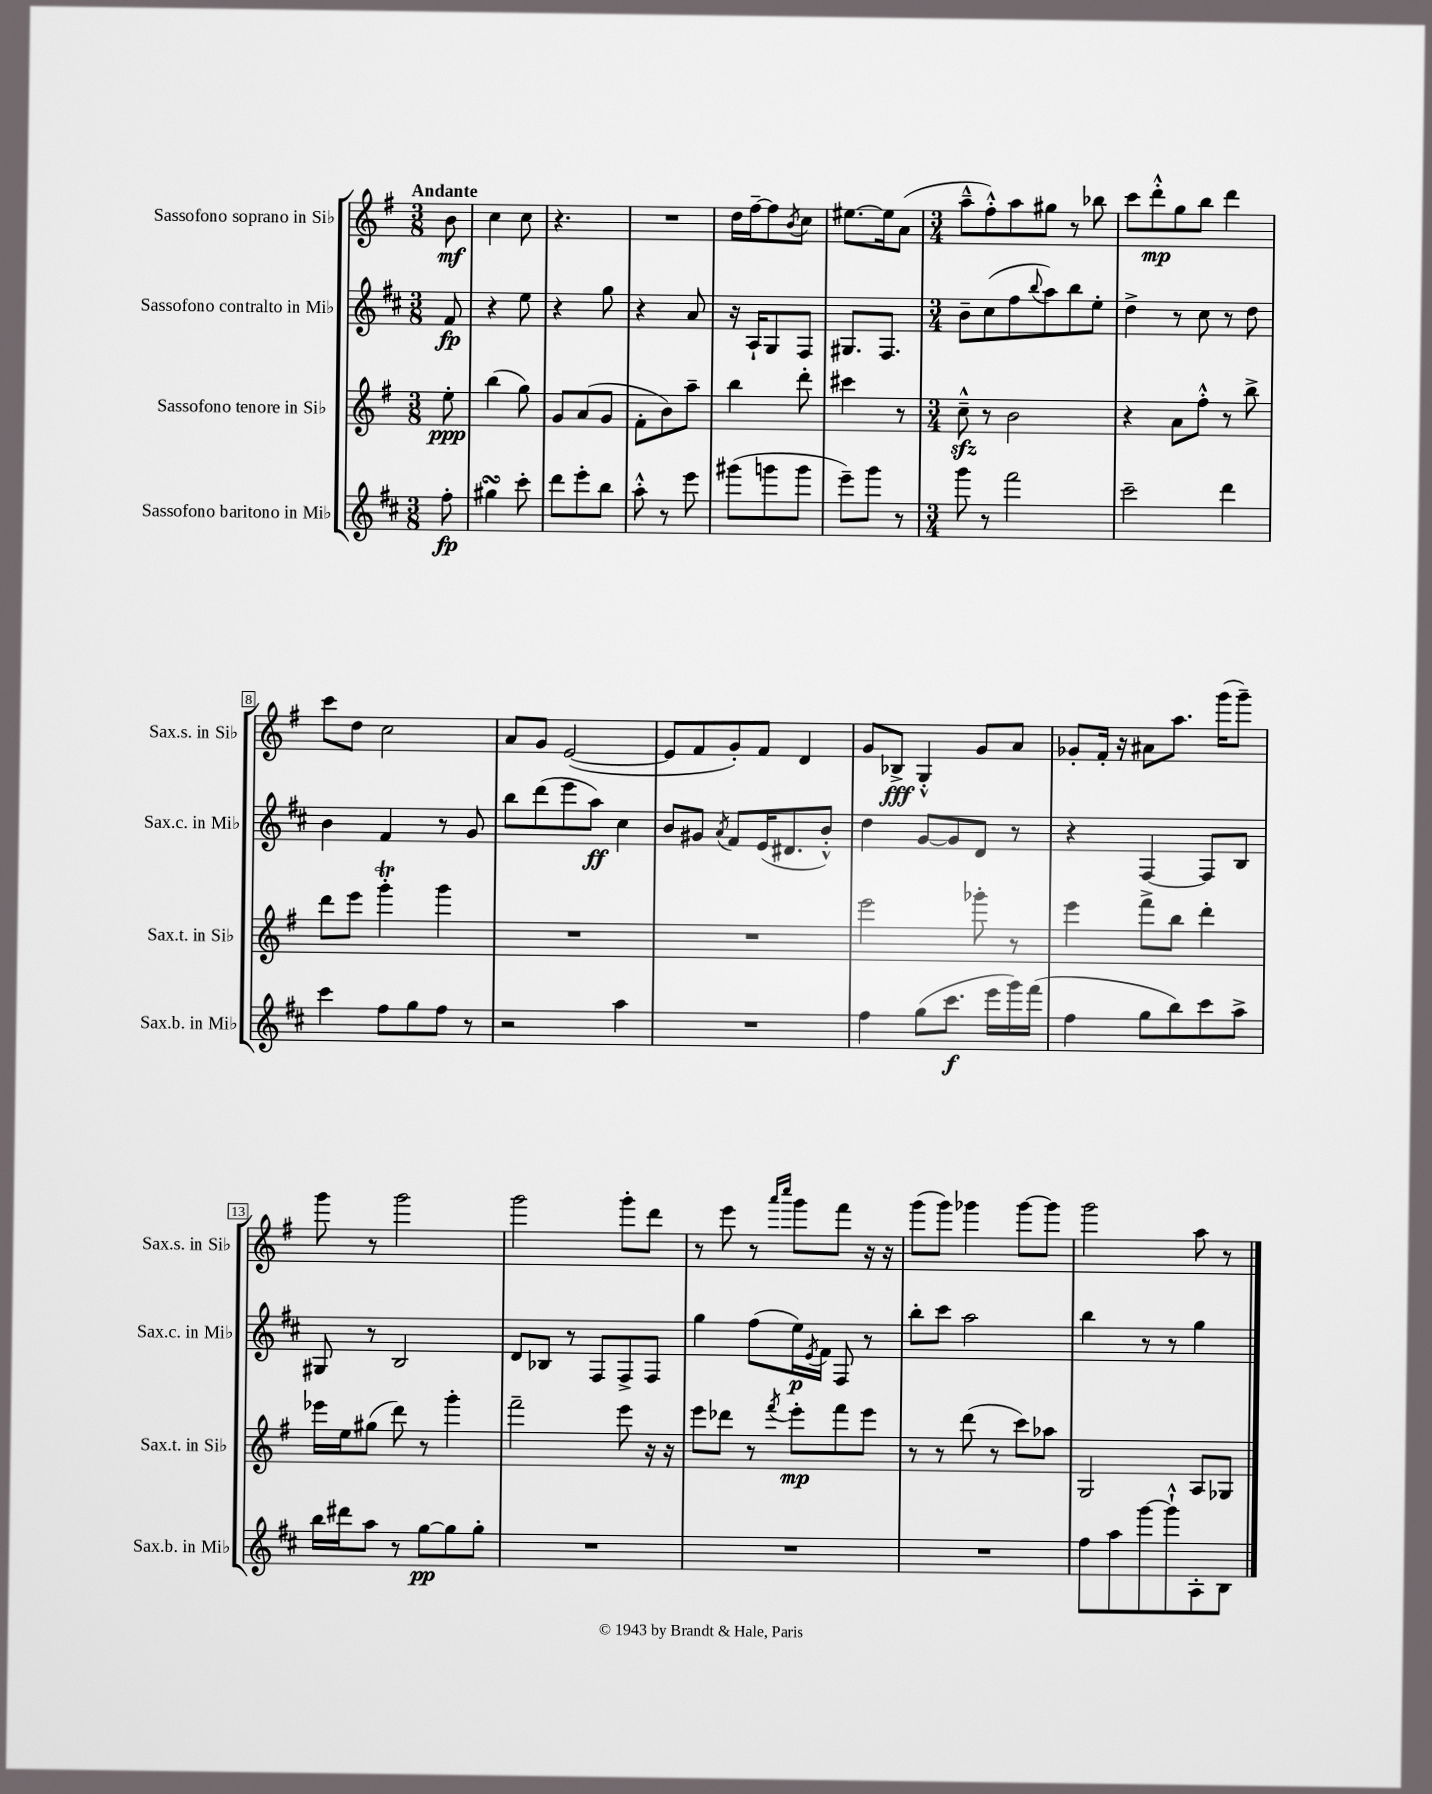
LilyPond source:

<<
\new StaffGroup <<
\new Staff = "s0" \with { instrumentName = "Sassofono soprano in Sib" shortInstrumentName = "Sax.s. in Sib" } {
    \clef treble \key g \major \numericTimeSignature \time 3/8 \partial 8 \tempo "Andante"
    b'8\mf |
    c''4 c''8 |
    r4. |
    R4. |
    d''16 fis''16~-- fis''8 \acciaccatura { b'8 } c''8 |
    eis''8.~ eis''16 a'8( |
    \numericTimeSignature \time 3/4 a''8---^ fis''8-.-^) a''8 gis''8 r8 bes''8 |
    c'''8 d'''8-.-^\mp g''8 b''8 d'''4 |
    c'''8 d''8 c''2 |
    a'8 g'8 e'2~( |
    e'8 fis'8 g'8-.) fis'8 d'4 |
    g'8 bes8->\fff g4-.-^ g'8 a'8 |
    ges'8-. fis'16-. r16 ais'8 a''8. g'''16( g'''8--) |
    g'''8 r8 g'''2 |
    g'''2 g'''8-. d'''8 |
    r8 e'''8 r8 \grace { a'''16 c''''16 } g'''8 fis'''8 r16 r16 |
    g'''8( g'''8) ges'''4 ges'''8~ ges'''8 |
    g'''2 a''8 r8 \bar "|." |
}
\new Staff = "s1" \with { instrumentName = "Sassofono contralto in Mib" shortInstrumentName = "Sax.c. in Mib" } {
    \clef treble \key d \major \numericTimeSignature \time 3/8 \partial 8
    fis'8\fp |
    r4 e''8 |
    r4 g''8 |
    r4 a'8 |
    r16 a16-! g8 fis8 |
    gis8. fis8. |
    \numericTimeSignature \time 3/4 b'8-- cis''8( fis''8 \appoggiatura { b''8 } a''8) b''8 e''8-. |
    d''4-> r8 cis''8 r8 d''8 |
    b'4 fis'4 r8 g'8 |
    b''8 d'''8( e'''8 a''8\ff) cis''4 |
    b'8 gis'8 \acciaccatura { a'8 } fis'8 e'16( dis'8. b'8-.-^) |
    d''4 g'8~ g'8 d'8 r8 |
    r4 fis4~ fis8 b8 |
    gis8 r8 b2 |
    d'8 bes8 r8 fis8 fis8-> fis8 |
    g''4 fis''8( e''16\p) \acciaccatura { e'8 } fis'16 fis8 r8 |
    b''8-. cis'''8 a''2 |
    b''4 r8 r8 g''4 \bar "|." |
}
\new Staff = "s2" \with { instrumentName = "Sassofono tenore in Sib" shortInstrumentName = "Sax.t. in Sib" } {
    \clef treble \key g \major \numericTimeSignature \time 3/8 \partial 8
    e''8-.\ppp |
    b''4( g''8) |
    g'8 a'8( g'8 |
    fis'8-. b'8) a''8-- |
    b''4 d'''8-. |
    cis'''4 r8 |
    \numericTimeSignature \time 3/4 c''8---^\sfz r8 b'2 |
    r4 a'8 fis''8-.-^ r8 b''8-> |
    d'''8 e'''8 g'''4-.\trill g'''4 |
    R2. |
    R2. |
    e'''2 ges'''8-. r8 |
    e'''4 fis'''8-> b''8 d'''4-. |
    ees'''16 e''16 gis''8( d'''8) r8 g'''4-. |
    fis'''2-- e'''8 r16 r16 |
    e'''8 des'''8 r8 \acciaccatura { fis'''8 } e'''8-.\mp fis'''8 e'''8 |
    r8 r8 d'''8( r8 c'''8) aes''8 |
    g2 a8 ges8 \bar "|." |
}
\new Staff = "s3" \with { instrumentName = "Sassofono baritono in Mib" shortInstrumentName = "Sax.b. in Mib" } {
    \clef treble \key d \major \numericTimeSignature \time 3/8 \partial 8
    fis''8-.\fp |
    gis''4\turn cis'''8-. |
    d'''8 e'''8-. b''8 |
    a''8-.-^ r8 e'''8 |
    gis'''8( g'''8 g'''8 |
    e'''8--) g'''8 r8 |
    \numericTimeSignature \time 3/4 g'''8 r8 fis'''2 |
    cis'''2-- d'''4 |
    cis'''4 fis''8 g''8 fis''8 r8 |
    r2 a''4 |
    R2. |
    fis''4 g''8( cis'''8.\f e'''16 g'''16) fis'''16( |
    fis''4 g''8 b''8) cis'''8 a''8-> |
    b''16 dis'''16 a''8 r8 g''8~\pp g''8 g''8-. |
    R2. |
    R2. |
    R2. |
    fis''8 a''8 g'''8~ g'''8-!-^ a8-. b8 \bar "|." |
}
>>
>>
\layout { \context { \Score \override BarNumber.stencil = #(make-stencil-boxer 0.1 0.3 ly:text-interface::print) } }
